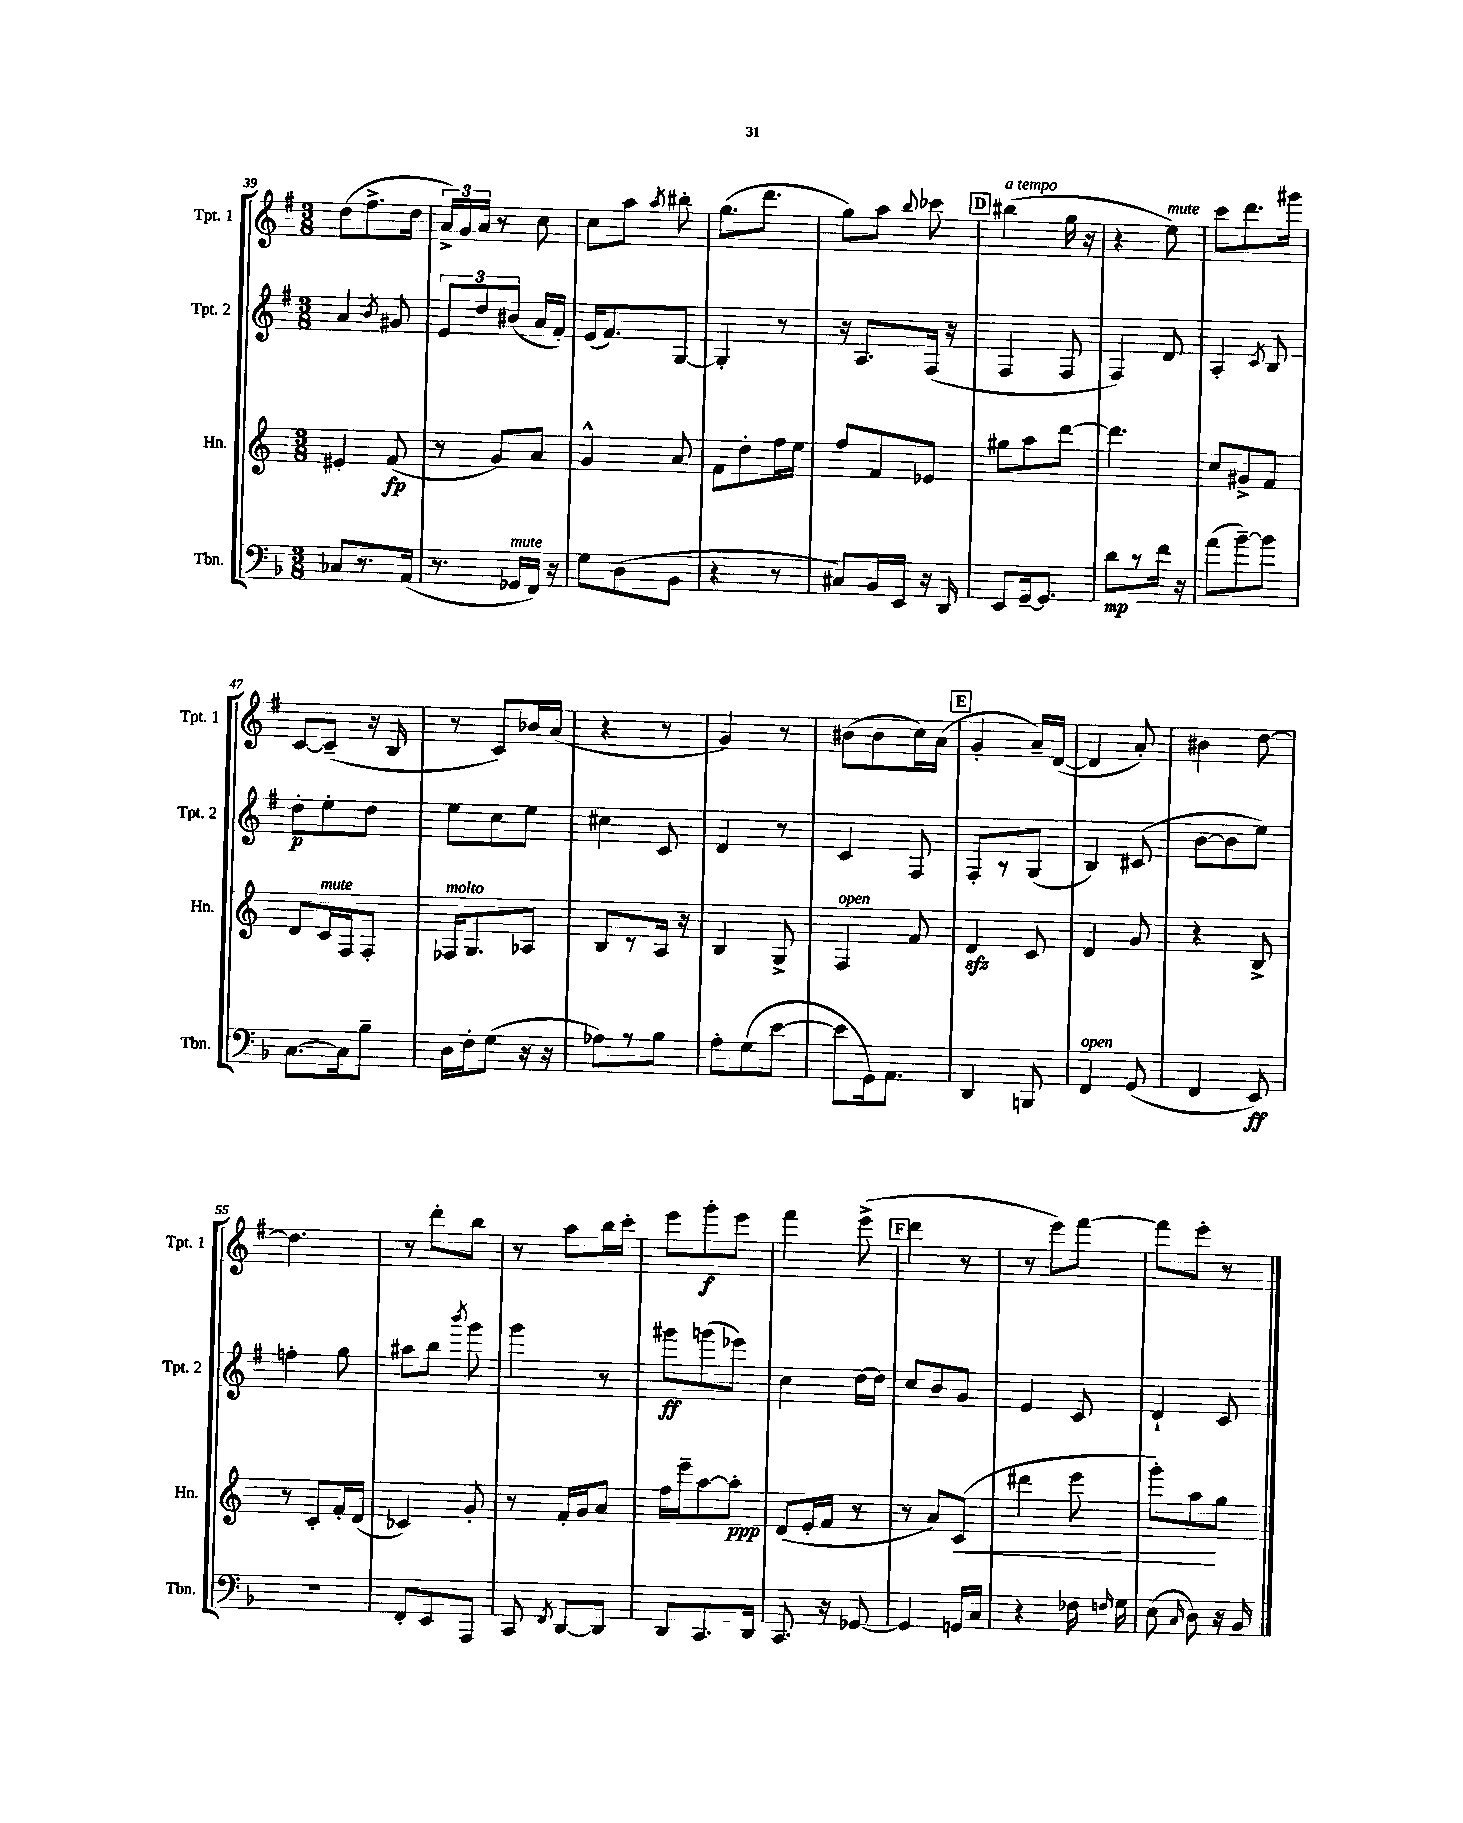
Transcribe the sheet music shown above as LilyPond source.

<<
\new StaffGroup <<
\new Staff = "s0" \with { instrumentName = "Tpt. 1" shortInstrumentName = "Tpt. 1" } {
    \clef treble \key g \major \numericTimeSignature \time 3/8
    \autoBeamOff d''8[( fis''8.-> d''16] |
    \tuplet 3/2 { a'16[->) g'16 a'16] } r8 c''8 |
    c''8[ a''8] \acciaccatura { a''8 } bis''8-. |
    g''8.[( d'''8.] |
    g''8[) a''8] \appoggiatura { b''8 } ces'''8 |
    \mark \markup { \box "D" } bis''4^\markup { \italic "a tempo" }( g''16 r16 |
    r4 e''8^\markup { \italic "mute" }) |
    c'''8[ d'''8. gis'''16] |
    c'8[~ c'8]--( r16 b16 |
    r8 c'8[) bes'16 a'16]( |
    r4 r8 |
    g'4) r8 |
    bis'8[( bis'8 c''16) a'16]( |
    \mark \markup { \box "E" } g'4-. a'16[--) d'16]~( |
    d'4 a'8-.) |
    bis'4 d''8~ |
    d''4. |
    r8 d'''8[-. b''8] |
    r8 a''8[ b''16 c'''16]-. |
    e'''8[ g'''8-.\f e'''8] |
    fis'''4 e'''8->( |
    \mark \markup { \box "F" } d'''4 r8 |
    r8 e'''8[) fis'''8]~ |
    fis'''8[ e'''8]-. r8 \bar "|." |
}
\new Staff = "s1" \with { instrumentName = "Tpt. 2" shortInstrumentName = "Tpt. 2" } {
    \clef treble \key g \major \numericTimeSignature \time 3/8
    \autoBeamOff a'4 \acciaccatura { b'8 } gis'8 |
    \tuplet 3/2 { e'8[ d''8 bis'8]( } a'16[ fis'16]-.) |
    e'16[( fis'8.) g8]~ |
    g4-. r8 |
    r16 a8.[ fis16]( r16 |
    \mark \markup { \box "D" } fis4 fis8 |
    fis4) d'8 |
    a4-. \acciaccatura { c'8 } b8 |
    d''8[-.\p e''8-. d''8] |
    e''8[ c''8 e''8] |
    cis''4 c'8 |
    d'4 r8 |
    c'4 fis8 |
    \mark \markup { \box "E" } fis8[-. r8 g8]( |
    b4) cis'8( |
    b'8[~ b'8 e''8]) |
    f''4-. g''8 |
    ais''8[ b''8] \acciaccatura { b'''8 } g'''8 |
    g'''4 r8 |
    gis'''8[\ff g'''8( ees'''8]) |
    c''4 d''16[~ d''16] |
    \mark \markup { \box "F" } c''8[ b'8 g'8] |
    e'4 c'8 |
    d'4-! c'8 \bar "|." |
}
\new Staff = "s2" \with { instrumentName = "Hn." shortInstrumentName = "Hn." } {
    \clef treble \key c \major \numericTimeSignature \time 3/8
    \autoBeamOff eis'4-. f'8\fp( |
    r8 g'8[) a'8] |
    g'4-^ a'8 |
    f'8[ d''8-. f''16 e''16] |
    f''8[ f'8 ees'8] |
    \mark \markup { \box "D" } gis''8[ a''8 d'''8]~ |
    d'''4. |
    c''8[ gis'8-> f'8] |
    d'8[ c'16^\markup { \italic "mute" } f16 f8]-. |
    fes16[^\markup { \italic "molto" } g8. aes8] |
    b8[ r8 a16] r16 |
    b4 g8-> |
    f4^\markup { \italic "open" } f'8 |
    \mark \markup { \box "E" } d'4\sfz c'8 |
    d'4 g'8 |
    r4 b8-> |
    r8 c'8[-. f'16-. d'16]( |
    ces'4) g'8-. |
    r8 f'16[-. g'16 a'8] |
    f''16[ e'''16-- a''8~ a''8]-.\ppp |
    d'8[( e'16-. f'16] r8 |
    \mark \markup { \box "F" } r8 a'8[) c'8]\<( |
    dis'''4 e'''8 |
    g'''8[-.) a''8\! g''8] \bar "|." |
}
\new Staff = "s3" \with { instrumentName = "Tbn." shortInstrumentName = "Tbn." } {
    \clef bass \key f \major \numericTimeSignature \time 3/8
    \autoBeamOff ces8[ r8. a,16]( |
    r8. ges,16[^\markup { \italic "mute" } f,16]) r16 |
    g8[ d8( bes,8] |
    r4 r8 |
    cis8[) bes,16 e,16] r16 d,16 |
    \mark \markup { \box "D" } e,8[ g,16~-- g,8.] |
    d'8[\mp r8 f'16] r16 |
    a'8[( bes'8~--) bes'8] |
    c8.[~ c16 bes8]-- |
    d16[ f16-. g8]( r16 r16 |
    aes8[) r8 bes8] |
    a8[-. g8( e'8]~ |
    e'8[ g,16) a,8.] |
    \mark \markup { \box "E" } d,4 b,,8 |
    f,4^\markup { \italic "open" } g,8( |
    f,4 e,8\ff) |
    R4. |
    f,8[-. e,8 a,,8] |
    c,8 \acciaccatura { f,8 } d,8[~ d,8] |
    d,8[ c,8. d,16] |
    c,8. r16 ges,8~ |
    \mark \markup { \box "F" } ges,4 g,16[ c16] |
    r4 fes16 \grace { f16 } g16 |
    e8( \grace { c16 } d8) r16 bes,16 \bar "|." |
}
>>
>>
\layout { \context { \Score currentBarNumber = #39 } }
